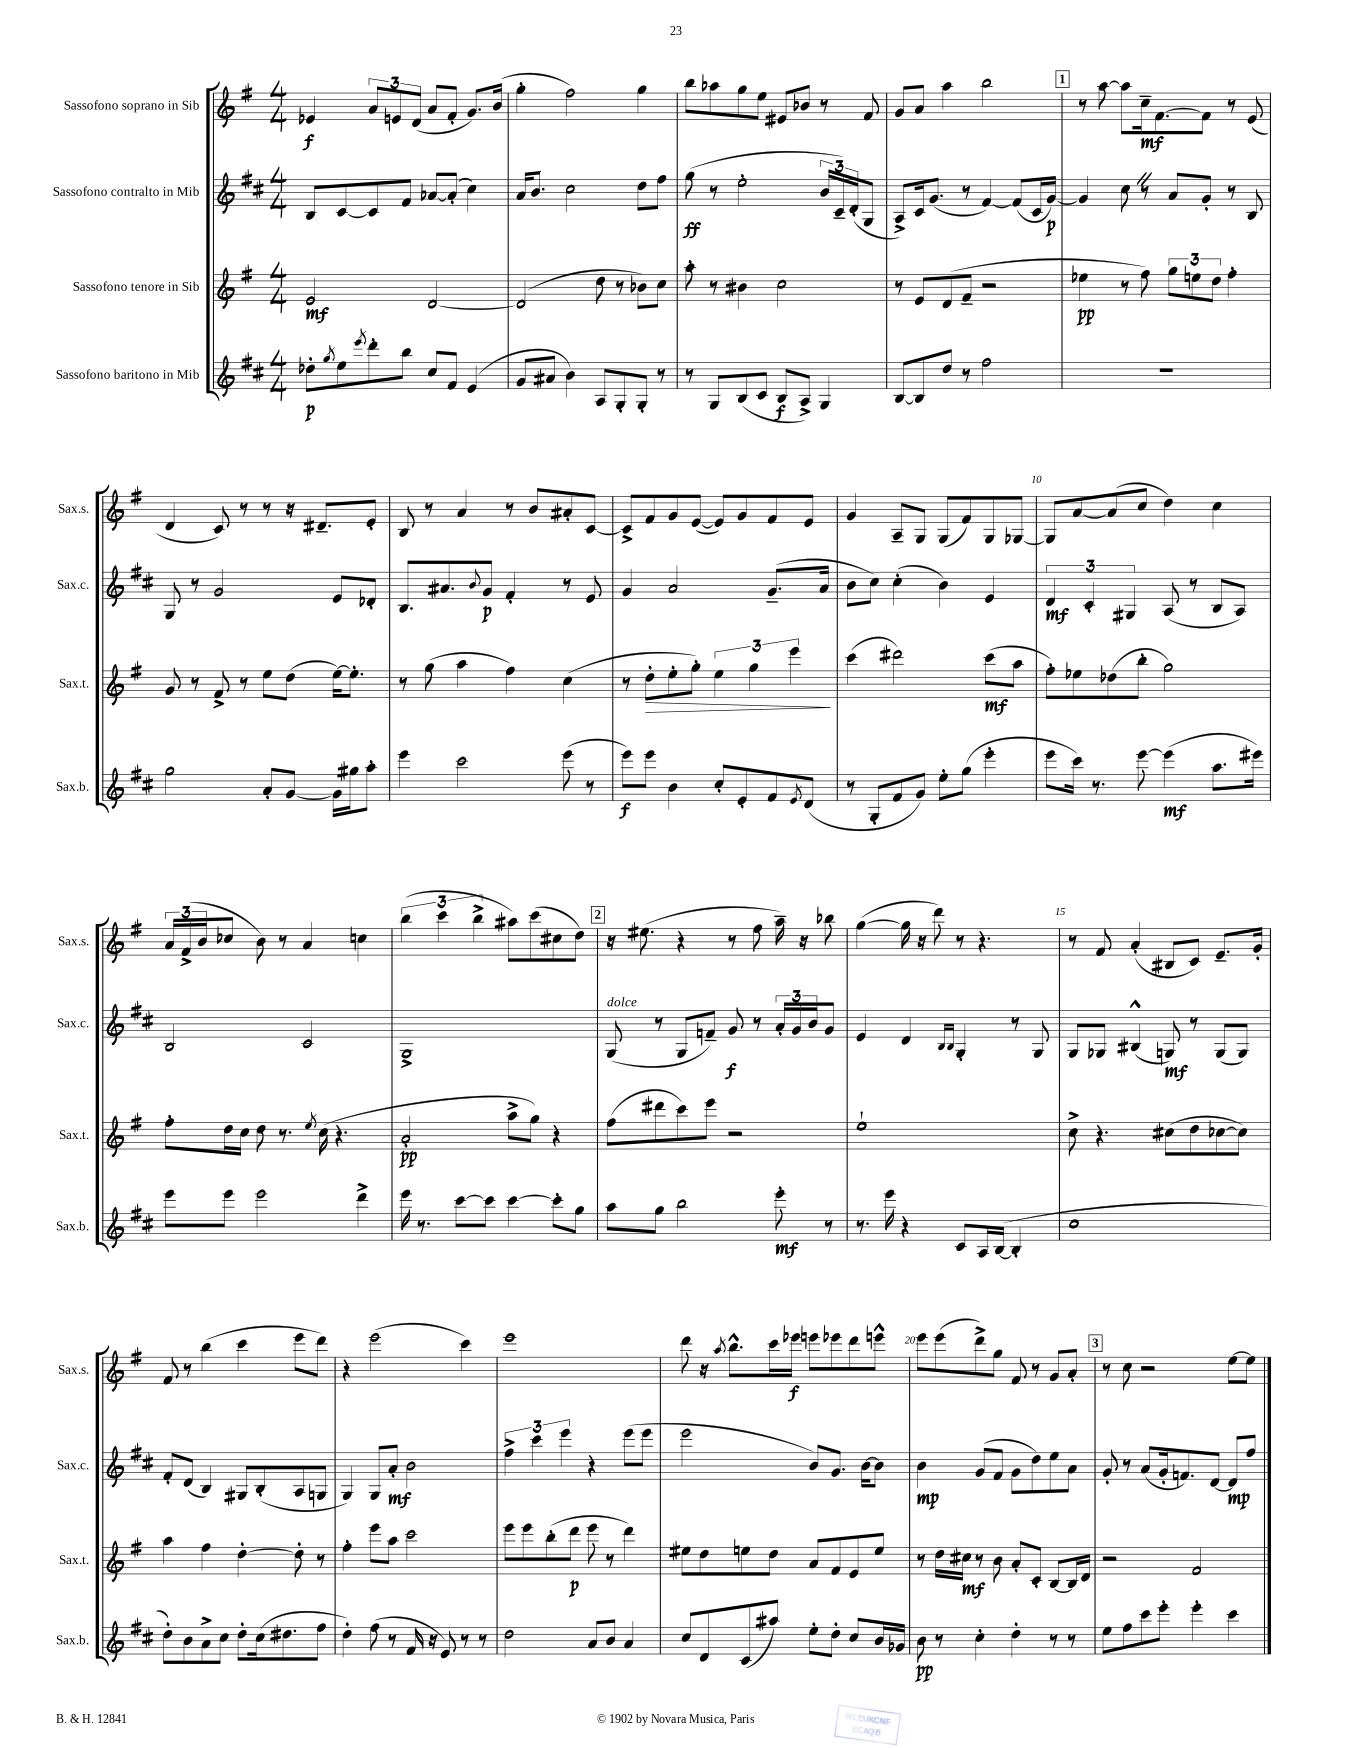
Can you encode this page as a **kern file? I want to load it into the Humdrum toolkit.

**kern	**kern	**kern	**kern
*staff4	*staff3	*staff2	*staff1
*clefG2	*clefG2	*clefG2	*clefG2
*k[f#c#]	*k[f#]	*k[f#c#]	*k[f#]
*M4/4	*M4/4	*M4/4	*M4/4
8dd-'\L	2e/	8B/L	4e-/
8qgg/	.	.	.
8ee\	.	[8c#/	.
8qeee/	.	.	.
8ddd'\	.	8c#/]	12a/L
.	.	.	12e/
8bb\J	.	8f#/J	.
.	.	.	(12d/J
8cc#/L	[2d/	[8a-/L	8a/L
8f#/J	.	(8a-'/]J	8f#'/J
(4e/	.	4cc#\)	8.g/L)
.	.	.	(16b/Jk
=	=	=	=
8g/L	(2d/]	16a/LK	4gg'\
.	.	8.b/J	.
8a#/J	.	.	.
4b\)	.	2cc#\	2ff#\)
8A/L	8dd\	.	.
8G'/	8r	.	.
8G'/J	8b-\L)	8dd\L	4gg\
8r	8cc\J	8ff#\J	.
=	=	=	=
8r	8aa'\	(8gg\	8bb\L
8G/L	8r	8r	8aa-\
(8B/	4b#\	2ee'\	8gg\
8c#/J	.	.	8ee\J
8B/L	2cc\	.	8e#/L
8A^/J)	.	.	8b-/J
4G/	.	24b/LL	8r
.	.	24c#~/)	.
.	.	(24d'/J	.
.	.	8G/J	8f#/
=	=	=	=
[8B/L	8r	8A^/L)	8g/L
8B/]	8e/L	16c#/k	8a/J
.	.	(8.g/J	.
8dd/J	(8d/	.	4aa\
8r	8f#~/J	8r	.
2ff#\	2r	[4f#/)	2bb\
.	.	(8f#/]L	.
.	.	16c#/L	.
.	.	[16g/JJ)	.
=	=	=	=
1r	4ee-\	4g/]	8r
.	.	.	[8aa\
.	8r	8cc#\	8aa\]L
.	8ff#\)	8r	16cc~\k
.	.	.	[8.f#\
.	12gg\L	8a/L	.
.	12ee\	.	.
.	.	8g'/J	8f#\]J
.	12dd\J	.	.
.	4ff#'\	8r	8r
.	.	8B/	(8e/
=	=	=	=
2gg\	8g/	8G/	4d/
.	8r	8r	.
.	8f#^/	2g/	8c/)
.	8r	.	8r
8a'/L	8ee\L	.	8r
[8g/J	(8dd\J	.	16r
.	.	.	8.d#~/L
16g\]LL	[16ee\LK)	8e/L	.
16gg#\J	8.ee'\]J	.	.
8aa'\J	.	8d-'/J	8e'/J
=	=	=	=
4eee\	8r	8.B/L	8B/
.	(8gg\	.	8r
.	.	8.a#/	.
2ccc#\	4aa\	.	4a/
.	.	8qqb/	.
.	.	8g/J	.
.	4ff#\)	4f#'/	8r
.	.	.	8b/L
(8eee\	(4cc\	8r	8a#'/
8r	.	8e/	[8c/J
=	=	=	=
8eee\L)	8r	4g/	8c^/]L
8eee\J	8dd'\L	.	8f#/
4b\	8ee'\	2a/	8g/
.	8gg'\J)	.	([8e/J
8cc#'/L	6ee\	.	8e/]L)
8e'/	.	.	8g/
.	6gg\	.	.
8f#/	.	(8.g~/L	8f#/
.	6eee\	.	.
8qe/	.	.	.
(8d/J	.	.	8e/J
.	.	16a/Jk	.
=	=	=	=
8r	(4ccc\	8b\L	4g/
8G'/L	.	8cc#\J)	.
8f#/	2ddd#\)	(4cc#'\	8A~/L
8g/J)	.	.	8G/J
8ee'\L	.	4b\)	(8G/L
(8gg\J	.	.	8f#/)
4eee'\	(8ccc\L	4e/	8G/
.	8aa\J	.	[8G-/J
=	=	=	=
8eee\L	8ff#'\L)	6d/	8G-/]L
16ccc#\Jk)	8ee-\	.	[8a/
.	.	6c#'/	.
8.r	.	.	.
.	(8dd-\	.	(8a/]
.	.	6G#/	.
[8eee\	8bb'\J	.	8cc/J
(4eee\]	2gg\)	(8A/	4dd\)
.	.	8r	.
8.aa\L	.	8B/L	4cc\
.	.	8A/J)	.
16eee#\Jk)	.	.	.
=	=	=	=
8eee\L	8ff#'\L	2B/	24a/LL
.	.	.	(24f#^/
.	.	.	24b/J
8eee\J	16dd\L	.	8cc-/J
.	16cc\JJ	.	.
2eee\	8dd\	.	8b\)
.	8.r	.	8r
.	.	2c#/	4a/
.	8qee/	.	.
.	(16cc\	.	.
.	4.r	.	.
4ddd^\	.	.	4cc\
=	=	=	=
16eee\	2a'/	1G^	(6bb\
8.r	.	.	.
.	.	.	6ccc\
[8ccc#\L	.	.	.
.	.	.	6bb^\
8ccc#\]J	.	.	.
[4ccc#\	8aa^\L	.	8aa#\L)
.	8gg\J)	.	(8ccc\
8ccc#'\]L	4r	.	8cc#\
8gg\J	.	.	8dd\J)
=	=	=	=
8aa\L	(8ff#\L	(8G/	16r
.	.	.	(8.ee#\
8gg\J	8ddd#\	8r	.
2bb\	8ccc\)	8G/L	4r
.	8eee\J	8f~/J)	.
.	2r	8g/	8r
.	.	8r	8ff#\
8eee'\	.	24a'/LL	16aa~\)
.	.	24g/	.
.	.	.	16r
.	.	24b/J	.
8r	.	8g/J	8bb-\
=	=	=	=
8.r	1ee`	4e/	([4gg\
16eee\	.	.	.
4r	.	4d/	16gg\]
.	.	.	16r
.	.	.	8ddd\)
.	.	16qqB/LL	.
.	.	16qqB/JJ	.
8c#/L	.	4G'/	8r
16A/L	.	.	4.r
([16B/JJ	.	.	.
4B'/]	.	8r	.
.	.	8G/	.
=	=	=	=
1cc#	8cc^\	8G/L	8r
.	4.r	8G-/J	8f#/
.	.	(4B#^^/	(4a'/
.	(8cc#\L	8G/)	8B#/L
.	8dd\	8r	8c/J)
.	[8cc-\	(8G/L	8.e~/L
.	8cc-\]J)	8G/J)	.
.	.	.	16g'/Jk
=	=	=	=
8dd'\L)	4aa\	8f#'/L	8f#/
8b\	.	(8d/J	8r
8a^\	4ff#\	4B/)	(4bb\
8cc#\J	.	.	.
8dd'\L	[4dd'\	8G#/L	4ccc\
(16cc#\k	.	(8B'/	.
8.dd#\	.	.	.
.	8dd'\]	8A/	8eee\L
8ff#\J	8r	8G/J	8ddd\J)
=	=	=	=
4dd'\)	4ff#'\	4G/)	4r
(8ff#\	8eee\L	8G/L	(2eee\
8r	8aa\J	8a'/J	.
16f#/	2ccc\	2b\	.
16r	.	.	.
8e/)	.	.	.
8r	.	.	4ccc\)
8r	.	.	.
=	=	=	=
2dd\	8eee\L	6ff#^\	1eee
.	8eee\	.	.
.	.	6ccc#\	.
.	(8bb'\	.	.
.	.	6eee\	.
.	8ddd\J	.	.
8a/L	8eee\	4r	.
8b/J	8r	.	.
4a/	4ddd\)	(8eee\L	.
.	.	8eee\J	.
=	=	=	=
8cc#/L	8ee#\L	2eee\	8ddd\
8d/	8dd\	.	16r
.	.	.	8qaa/
.	.	.	8.bb^^\L
(8c#/	8ee\	.	.
8aa#/J)	8dd\J	.	16ccc\L
.	.	.	16eee-\JJ
8ee'\L	8a/L	8b/L)	8eee\L
8dd'\J	8f#/	8.g/J	8eee-\
8cc#/L	8e/	.	8ddd\
.	.	[16b\LK	.
16b/L	8ee/J	8b\]J	8eee^^\J
16g-/JJ	.	.	.
=	=	=	=
8b\	8r	4b\	8eee\L
8r	16dd\LL	.	(8eee\
.	16cc#\JJ	.	.
4cc#'\	8r	(8g/L	8ddd^\)
.	8b\	8f#/J	8gg\J
4dd'\	8a'/L	8g\L	8f#/
.	8c'/J	8dd\)	8r
8r	[8B/L	8ee\	8g/L
8r	16B/]L	8a\J	8a'/J
.	16d/JJ	.	.
=	=	=	=
8ee\L	2r	8g'/	8r
8ff#\	.	8r	8cc\
8ccc#\	.	(8a/L	2r
8eee'\J	.	16g'/k	.
.	.	8.f/)	.
4eee'\	2f#/	.	.
.	.	[8d/J	.
4ccc#\	.	8d/]L	[8ee\L
.	.	8ff#/J	8ee\]J
==	==	==	==
*-	*-	*-	*-
